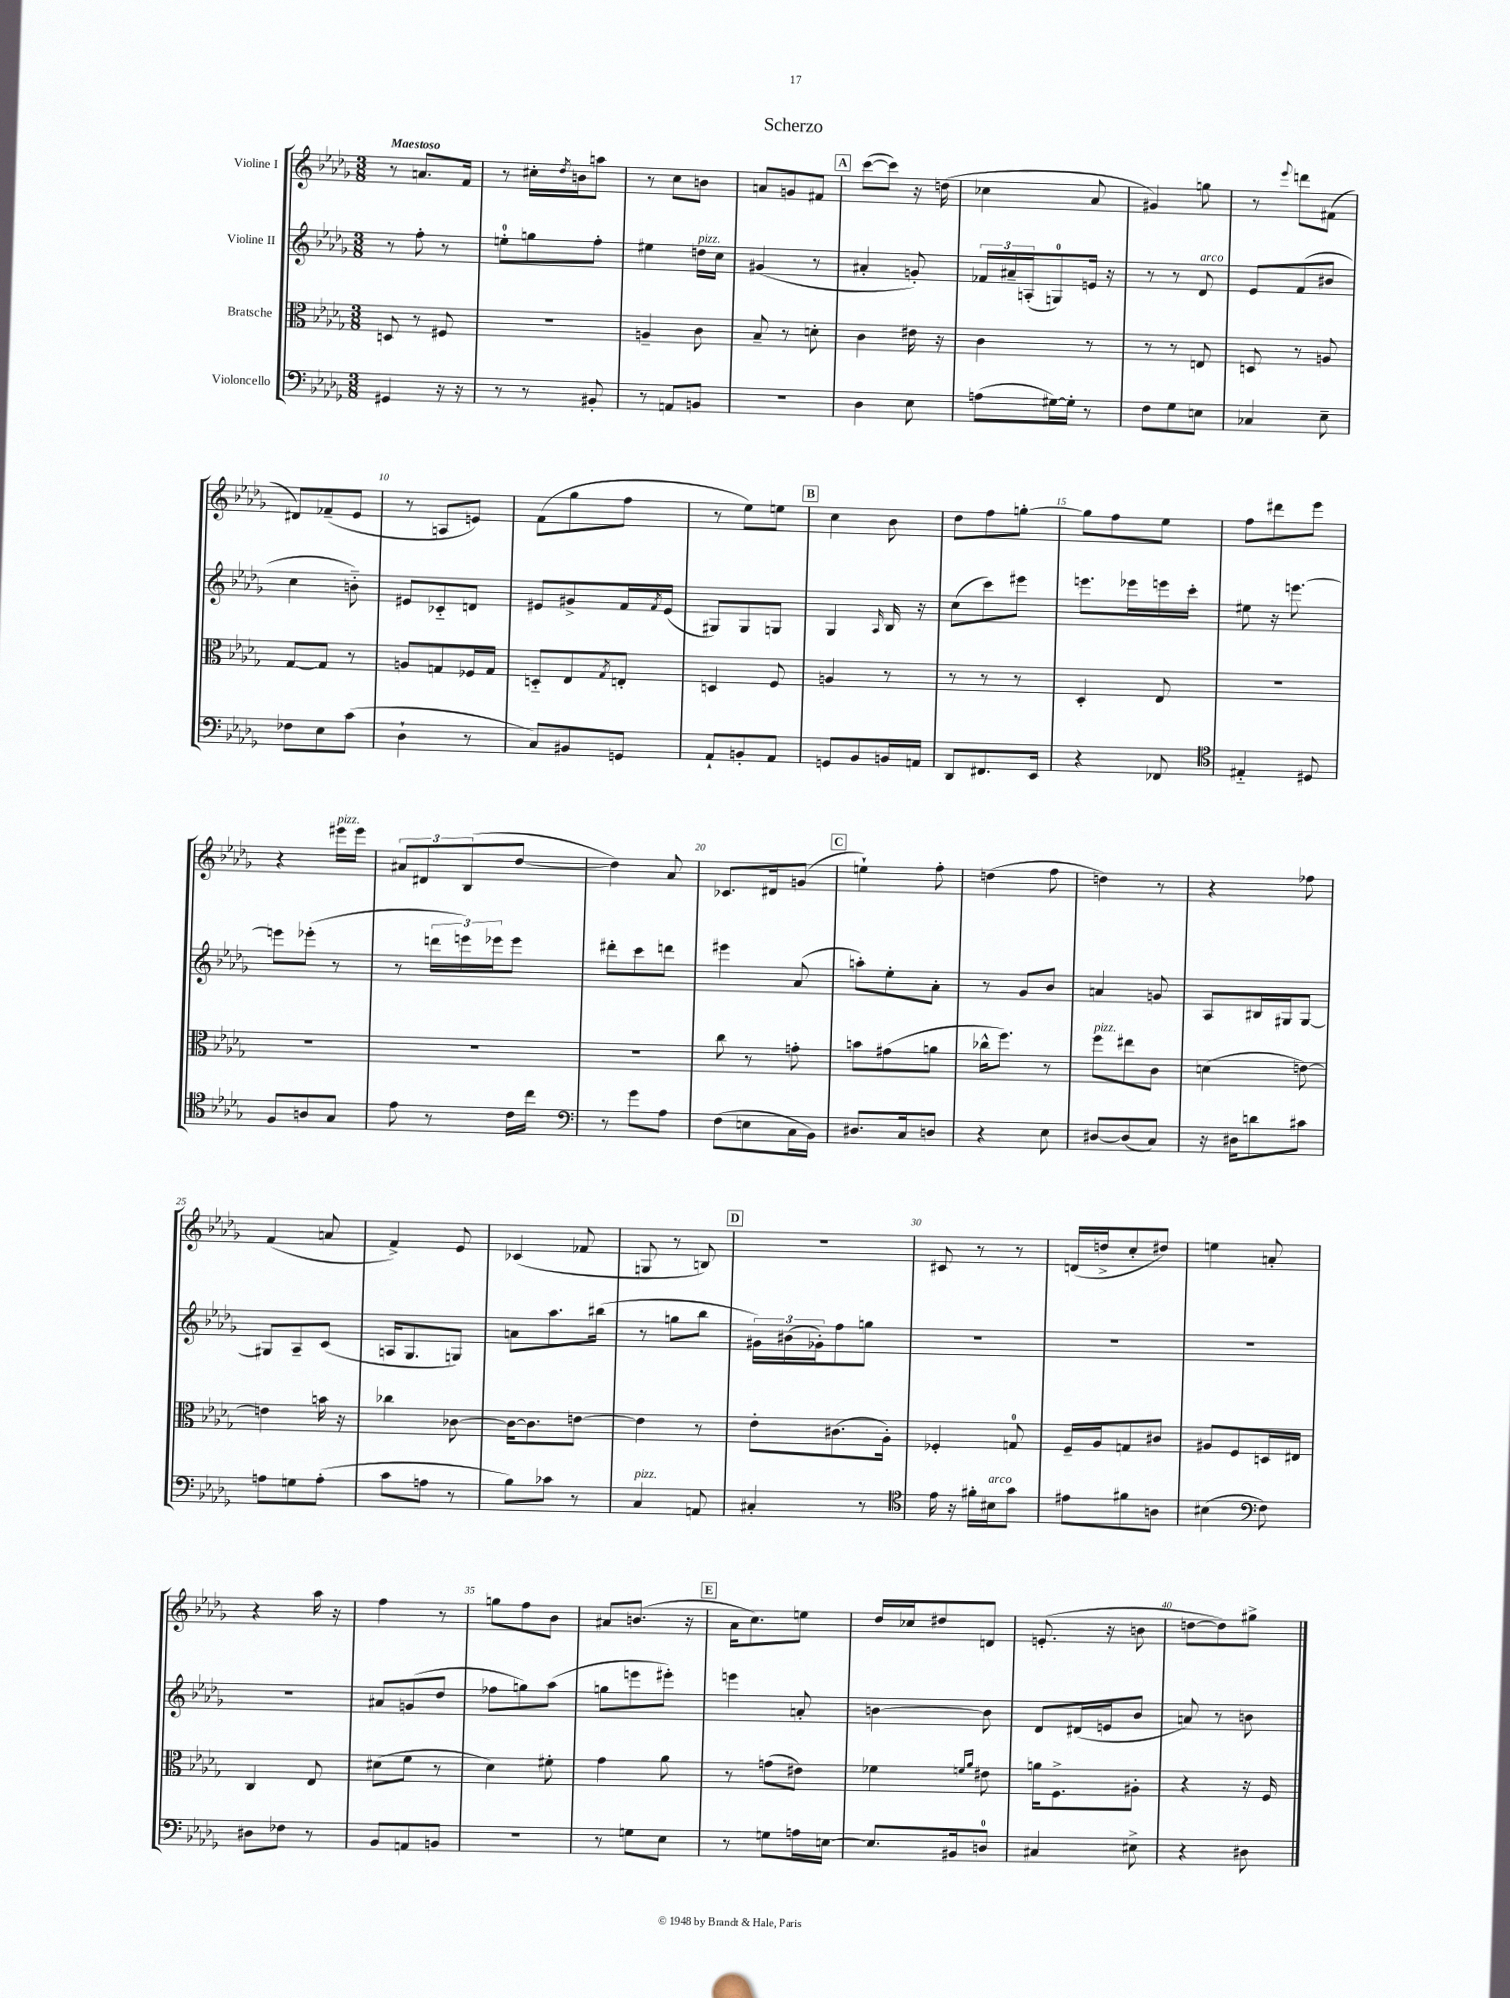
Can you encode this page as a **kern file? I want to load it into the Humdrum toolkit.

**kern	**kern	**kern	**kern
*part4	*part3	*part2	*part1
*staff4	*staff3	*staff2	*staff1
*I"Violoncello	*I"Bratsche	*I"Violine II	*I"Violine I
*clefF4	*clefC3	*clefG2	*clefG2
*k[b-e-a-d-g-]	*k[b-e-a-d-g-]	*k[b-e-a-d-g-]	*k[b-e-a-d-g-]
*M3/8	*M3/8	*M3/8	*M3/8
=1	=1	=1	=1
!	!	!	!LO:TX:a:B:t=Maestoso
4GG#X/	8Dn/	8r	8r
.	8r	8ff'\	8.an/L
16r	8F#X/	8r	.
16r	.	.	16f/Jk
=2	=2	=2	=2
8r	4.r	8een'\L	8r
8r	.	8ggn\	16cc#X'\LL
.	.	.	8qdd-/
.	.	.	16bn\J
8BB#X'/	.	8ff'\J	8aan\J
=3	=3	=3	=3
8r	4An~/	4ee#X\	8r
8AAn/L	.	.	8cc\L
!	!	!LO:TX:a:i:t=pizz.	!
8BBn/J	8c\	16ddn\LL	8bn\J
.	.	16cc\JJ	.
=4	=4	=4	=4
4.r	8B-~/	(4g#X/	8an/L
.	8r	.	8gn/
.	8dn'\	8r	8f#X/J
!!LO:REH:place=s1:t=A
=5	=5	=5	=5
4D-\	4c\	4a#X'/	([8ccc\L
.	.	.	8ccc\J])
8E-\	16e#X\	8gn'/)	16r
.	16r	.	(16ddn\
=6	=6	=6	=6
(8An\L	4c\	24f-X/LL	4cc-X\
.	.	24a#X~/	.
.	.	(24An'/J	.
[16G#X\L)	.	8Gn/)	.
16G#'\JJ]	.	.	.
8r	8r	16en/Jk	8a-/
.	.	16r	.
=7	=7	=7	=7
8F\L	8r	8r	4g#X/)
8G-\	8r	8r	.
!	!	!LO:TX:a:i:t=arco	!
8En\J	8En/	8d-/	8ggn\
=8	=8	=8	=8
4C-X/	8Dn/	8e-/L	8r
.	.	.	8qqeee-/
.	8r	(8f/	8dddn\L
8E-~\	8An/	8b#X/J	(8f#X\J
!!LO:LB:g=z
=9	=9	=9	=9
8F-X\L	[8G-/L	4cc\	8d#X/L)
8E-\	8G-/J]	.	(8f-X~/
(8c\J	8r	8bn\)	8e-/J
=10	=10	=10	=10
4D-`\	8An/L	8e#X/L	8r
.	8Gn/	8c-X/	8An/L
8r	16F-X/L	8dn/J	8en/J)
.	16G/JJ	.	.
=11	=11	=11	=11
8C/L)	8Dn/L	8e#X/L	(8f\L
8BB#X/	8E-/	8g#X^/	8gg-\
.	8qG-/	.	.
8GGn/J	8En'/J	16f/L	8ff\J
.	.	8qf/	.
.	.	(16e#/JJ	.
=12	=12	=12	=12
8AA-`/L	4Dn/	8G#X/L)	8r
8BBn'/	.	8G#/	8ee-\L)
8AA-/J	8F/	8Gn/J	8een\J
!!LO:REH:place=s1:t=B
=13	=13	=13	=13
8GGn/L	4An/	4G-/	4cc\
8BB-/	.	.	.
.	.	16qqA-/	.
16BBn/L	8r	16B-/	8b-\
16AAn/JJ	.	16r	.
=14	=14	=14	=14
8DD-/L	8r	(8cc\L	8dd-\L
8.FF#X/	8r	8ccc\)	8ff\
.	8r	8eee#X\J	[8ggn'\J
16EE-/Jk	.	.	.
=15	=15	=15	=15
4r	4D-'/	8.eeen\L	8gg\L]
.	.	.	8ff\
.	.	16eee-X\L	.
8FF-X/	8E-/	16eeen\	8ee-\J
.	.	16ccc'\JJ	.
=16	=16	=16	=16
*clefC4	*	*	*
4E#X/	4.r	8ee#X\	8ff\L
.	.	16r	8ddd#X\
.	.	[8.eeen\	.
8D#X/	.	.	8eee-\J
!!LO:LB:g=z
=17	=17	=17	=17
8F/L	4.r	8eeen\L]	4r
8An/	.	(8eee-X'\J	.
!	!	!	!LO:TX:a:i:t=pizz.
8G-/J	.	8r	16eee#X\LL
.	.	.	16eee#\JJ
=18	=18	=18	=18
8e-\	4.r	8r	12a#X/L
.	.	.	12d#X/
8r	.	24dddn\LL	.
.	.	24eeen\)	(12B-/
.	.	24eee-X\J	.
16c\LL	.	8eee-\J	[8dd-/J
16cc\JJ	.	.	.
=19	=19	=19	=19
*clefF4	*	*	*
8r	4.r	8ddd#X'\L	4dd-\])
8g-\L	.	8ccc\	.
8A-\J	.	8dddn\J	8a-/
=20	=20	=20	=20
(8F\L	8cc\	4eee#X\	8.c-X/L
8En\	8r	.	.
.	.	.	16d#X/k
16C\L	8gn'\	(8a-/	(8gn/J
16BB-\JJ)	.	.	.
!!LO:REH:place=s1:t=C
=21	=21	=21	=21
8.D#X/L	8bn\L	8aan'\L)	4een`\)
.	(8g#X\	8ee-'\	.
16C/k	.	.	.
8Dn/J	8an\J	8a-'\J	8ff'\
=22	=22	=22	=22
4r	16cc-X^^\KL	8r	(4ddn\
.	8.ff\J)	.	.
.	.	8g-/L	.
8E-\	8r	8b-/J	8ff\
=23	=23	=23	=23
!	!LO:TX:a:i:t=pizz.	!	!
[8D#X/L	8ff\L	4an/	4ddn\)
(8D#/]	8ee#X\	.	.
8C/J)	8c\J	8gn/	8r
=24	=24	=24	=24
16r	(4dn\	8A-/L	4r
16D#X\KL	.	.	.
8dn\	.	16B#X/L	.
.	.	16G#X/J	.
8c#X\J	[8en\)	[8G#/J	8ff-X\
!!LO:LB:g=z
=25	=25	=25	=25
8An\L	4en\]	8G#X/L]	(4f/
8Gn\	.	8A-~/	.
(8A'\J	16bn\	(8c/J	8an/
.	16r	.	.
=26	=26	=26	=26
8c\L	4cc-X\	16An/KL	4f^/)
.	.	8.G-/	.
8An\J	.	.	.
8r	[8c-X\	8Gn/J)	8e-/
=27	=27	=27	=27
8B-\L)	16c-\KL_	8an\L	(4c-X/
.	8.c-\]	.	.
8c-X\J	.	8.aa-\	.
8r	[8en\J	.	8f-X/
.	.	(16bb#X\Jk	.
=28	=28	=28	=28
!LO:TX:a:i:t=pizz.	!	!	!
4C/	4e\]	8r	8Gn/
.	.	8ggn\L	8r
8AAn/	8r	8bb-\J	8Bn/)
!!LO:REH:place=s1:t=D
=29	=29	=29	=29
4C#X'/	8e-'\L	24g#X\LL)	4.r
.	.	(24b#X\	.
.	.	24g-X'\J)	.
.	(8.c#X\	8ff\	.
8r	.	8ggn\J	.
.	16A-'\Jk)	.	.
=30	=30	=30	=30
*clefC4	*	*	*
16e-\	4F-X'/	4.r	8c#X/
16r	.	.	.
16f#X'\LL	.	.	8r
!LO:TX:a:i:t=arco	!	!	!
16B#X\J	.	.	.
8g-\J	8Gn/	.	8r
=31	=31	=31	=31
8e#X\L	16F~/LL	4.r	(16dn/LL
.	16A-/J	.	16ddn^/J
8f#X\	8Gn/	.	8cc'/
8An\J	8c#X/J	.	8dd#X/J)
=32	=32	=32	=32
(4B#X\	8A#X/L	4.r	4een\
.	8F/	.	.
*clefF4	*	*	*
8F\)	16Dn/L	.	8an'/
.	16E#X/JJ	.	.
!!LO:LB:g=z
=33	=33	=33	=33
8D#X\L	4C/	4.r	4r
8F-X\J	.	.	.
8r	8E-/	.	16aa-\
.	.	.	16r
=34	=34	=34	=34
8BB-/L	(8d#X\L	8a#X/L	4ff\
8AAn/	8f\J	(8gn/	.
8BBn/J	8r	8dd-/J	8r
=35	=35	=35	=35
4.r	4d-\)	8ff-X\L	8ggn\L
.	.	8ggn\)	8ff\
.	8f#X'\	(8aa-\J	8b-\J
=36	=36	=36	=36
8r	4g-\	8ggn\L	8a#X/L
8Gn\L	.	8eeen\	(8.bn/J
8E-\J	8a-\	8eee#X'\J)	.
.	.	.	16r
!!LO:REH:place=s1:t=E
=37	=37	=37	=37
8r	8r	4eeen\	16a-\KL
.	.	.	8.cc\)
8Gn\L	(8gn\L	.	.
16An\L	8e#X\J)	8an'/	8een\J
[16En\JJ	.	.	.
=38	=38	=38	=38
8.E/L]	4f-X\	[4bn\	16dd-/LL
.	.	.	16cc-X/J
.	.	.	8dd#X/
16BB#X/k	.	.	.
.	16qqfn/LL	.	.
.	16qqa-/JJ	.	.
8Dn/J	8e#X\	8b\]	8dn/J
=39	=39	=39	=39
4C#X/	16an\KL	8d-/L	(8.en'/
.	8.F^\	.	.
.	.	(16d#X/L	.
.	.	16en/J	16r
8E#X^\	8A#X'\J	8b-/J	8bn\
=40	=40	=40	=40
4r	4r	8an/)	[8ddn\L
.	.	8r	8dd\])
8D#X\	16r	8bn\	8gg#X^\J
.	16F/	.	.
==	==	==	==
*-	*-	*-	*-
